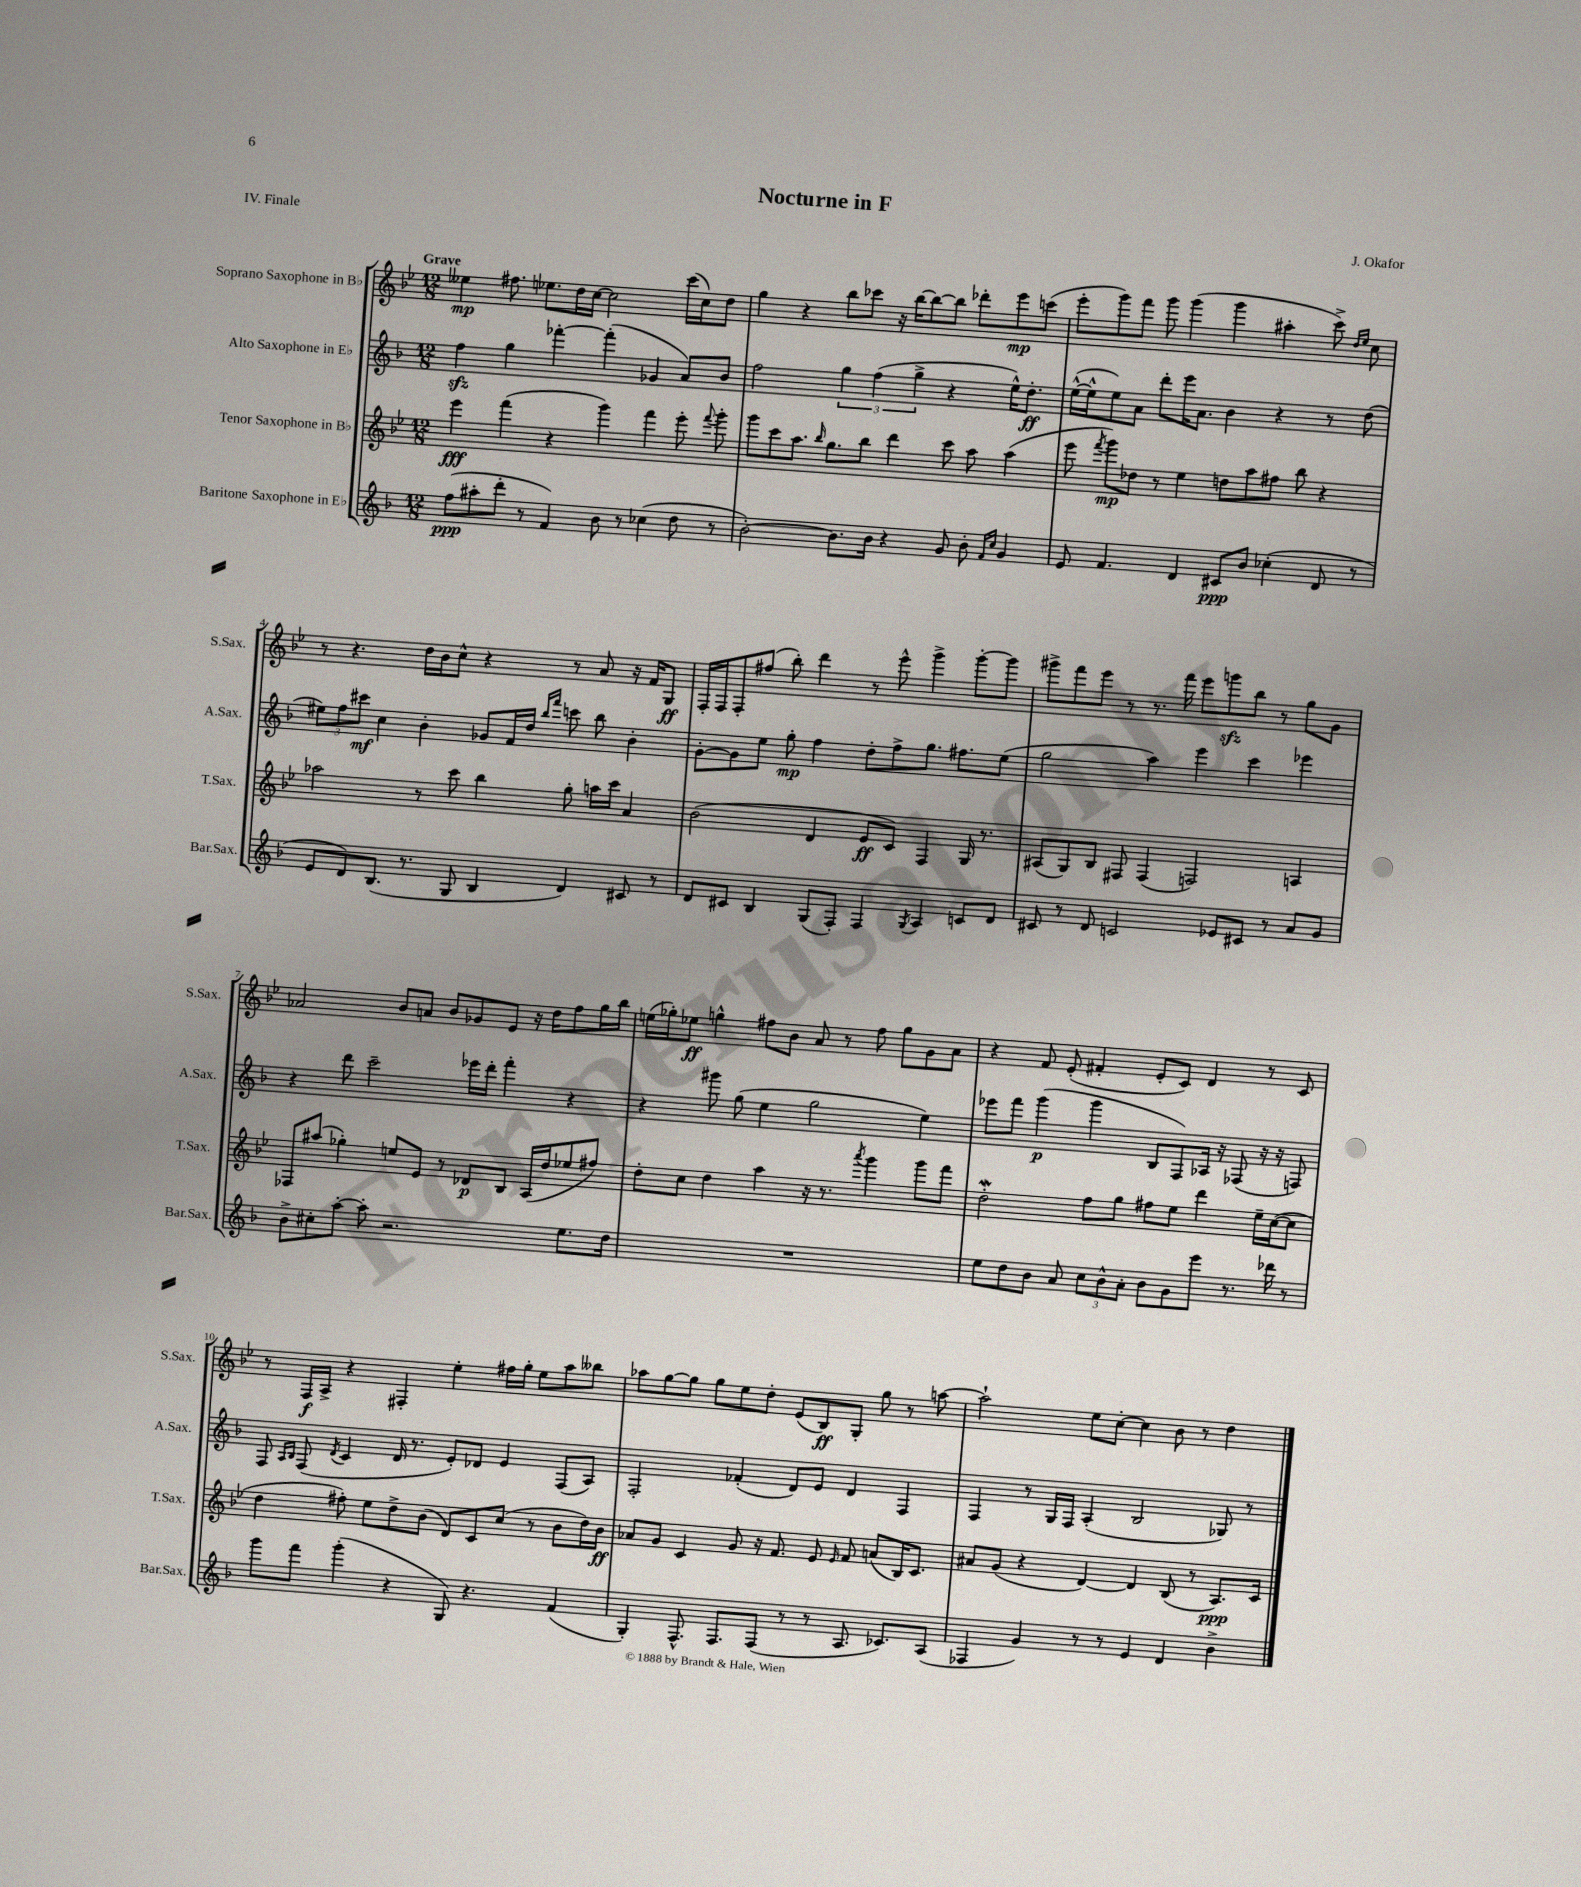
\header { title = "Nocturne in F" composer = "J. Okafor" piece = "IV. Finale" }
<<
\new StaffGroup <<
\new Staff = "s0" \with { instrumentName = "Soprano Saxophone in Bb" shortInstrumentName = "S.Sax." } {
    \clef treble \key bes \major \numericTimeSignature \time 12/8 \tempo "Grave"
    \autoBeamOff eeses''4\mp fis''8. ees''8.[ d''16 c''16]~ c''2 c'''16[( c''16) d''8] |
    g''4 r4 bes''8[ ces'''8] r16 bes''16[~ bes''8~ bes''8] des'''8[-. ees'''8\mp c'''8]( |
    ees'''8[-. g'''8) f'''8] g'''8 g'''4( g'''4 ais''4-. c'''8->) \grace { d''16[ ees''16] } c''8 |
    r8 r4. d''16[ bes'16 c''8]-^ r4 r8 a'8 r16 f'16[ g8]\ff |
    f16[-. f16 f8-. fis''8]( bes''8-.) d'''4 r8 ees'''8-^ g'''4-> g'''8[~-. g'''8] |
    gis'''8[-> f'''8 ees'''8] r8 r8. f'''16 ees'''8[ g'''8\sfz bes''8] r8 g''8[ g'8] |
    aes'2 bes'8[ a'8] bes'8[ ges'8 ees'8] r16 d''16[ f''8 g''16 bes''16] |
    e''16[( ges''16-.) ees''8]\ff g''4-^ fis''8[ bes'8] a'8 r8 fis''8 g''8[ g'8 a'8] |
    r4 f'8 ees'8-.( fis'4-. ees'8[-. c'8]) d'4 r8 c'8 |
    r8 f16[\f a16]-> r4 fis4-. ees''4-. fis''16[ g''16]-. ees''8[ a''8 beses''8] |
    aes''8[ g''8~ g''8] g''8[ ees''8 d''8]-. ees'8[( bes8\ff) g8]-. g''8 r8 a''8~ |
    a''2-! ees''8[ c''8]~-. c''4 bes'8 r8 d''4 \bar "|." |
}
\new Staff = "s1" \with { instrumentName = "Alto Saxophone in Eb" shortInstrumentName = "A.Sax." } {
    \clef treble \key f \major \numericTimeSignature \time 12/8
    \autoBeamOff f''4\sfz g''4 fes'''4~-. fes'''4-.( ges'4 a'8[) bes'8] |
    f''2 \tuplet 3/2 { g''4 f''4( g''4-> } r4 e''16[-^) d''8.]-.\ff |
    e''16[~-^( e''16-^ e''8) a'8] d'''8[-. e'''16 a'8.] bes'4 r4 r8 d''8( |
    \tuplet 3/2 { eis''8[) f''8 cis'''8]\mf } c''4 bes'4-. ges'8[ f'16 d''16] \grace { bes''16[ f'''16] } c'''8 bes''8 bes'4-. |
    g'8[~-. g'8 e''8] g''8-.\mp f''4 d''8[-. f''8-> g''8.] fis''8.[ e''8]( |
    g''2 a''4) e'''4 c'''4 ees'''4 |
    r4 d'''8 c'''2-- ees'''16[ d'''16]-. f'''4-. r4 |
    r4 gis'''8 g''8( e''4 g''2 e''4) |
    ees'''8[ f'''8] g'''4\p( g'''4 bes8[ f8) aes16] r16 fes8( r16 r16 f8) |
    f8 \grace { a16[ bes16] } f8( \acciaccatura { d'8 } c'4 d'16 r8. e'8[-.) des'8] e'4 f8[( a8]) |
    f2-. fes'4-.( d'8[) e'8] d'4 f4 |
    f4 r8 g16[ f16] a4-.( bes2 ges8) r8 \bar "|." |
}
\new Staff = "s2" \with { instrumentName = "Tenor Saxophone in Bb" shortInstrumentName = "T.Sax." } {
    \clef treble \key bes \major \numericTimeSignature \time 12/8
    \autoBeamOff ees'''4\fff f'''4( r4 g'''4) f'''4 ees'''8-. \appoggiatura { f'''8 } g'''8-. |
    g'''8[ c'''8 a''8.] \grace { bes''16 } g''8.[ bes''8] d'''4 c'''8 a''8 a''4( |
    ees'''8 \acciaccatura { f'''8 } g'''8[\mp) des''8] r8 ees''4 d''8[ a''8 fis''8] bes''8 r4 |
    aes''2 r8 c'''8 bes''4 g''8-. a''16[ c'''16] a'4 |
    bes'2( d'4 ees'8[\ff c'8]) f4 g16 r8. |
    ais8[( g8) bes8] fis8 fis4( f2) a4 |
    fes8[ ais''8]( ges''4-.) e''8[ ees'8] r8 des'8[\p bes8] a16[( d''16 ees''8 fis''8]) |
    d''8[-. c''8] d''4 a''4 r16 r8. \acciaccatura { a'''8 } g'''4 g'''8[ f'''8] |
    d''2-.\mordent f''8[ g''8] fis''8[ ees''8] d'''4 ees''16[-- c''16~( c''8] |
    d''4 fis''8-.) ees''8[ d''8-> bes'8]( d'8[) c'8 c''8]( r8 bes'8[ d''16) bes'16]\ff |
    aes'8[ g'8] c'4 g'8 r16 f'8. ees'8 \grace { ees'16 } f'8 a'8[( bes16) c'8.] |
    ais'8[ g'8]( r4 d'4~) d'4 bes8( r8 a8.[\ppp) c'16] \bar "|." |
}
\new Staff = "s3" \with { instrumentName = "Baritone Saxophone in Eb" shortInstrumentName = "Bar.Sax." } {
    \clef treble \key f \major \numericTimeSignature \time 12/8
    \autoBeamOff f''8[\ppp( ais''8-. d'''8]-. r8 f'4) bes'8 r8 ces''4( d''8 r8 |
    bes'2~-.) bes'8.[ bes'16] r4 g'8 bes'8-. \grace { f'16[ c''16] } g'4 |
    e'8 f'4. d'4 cis'8[\ppp bes'8] ces''4-.( d'8 r8 |
    e'8[ d'8) bes8.]( r8. g8 bes4 d'4) cis'8 r8 |
    d'8[ cis'8] bes4 g8[( f8]-.) f4 \acciaccatura { g8 } a4 c'8[ d'8] |
    cis'8 r8 d'8 c'2 ees'8[ cis'8] r8 a'8[ g'8] |
    bes'8[-> cis''8-. a''8]~-. a''8-. r2. e''8.[ d''16] |
    R1. |
    e''8[ d''8 bes'8] a'8 \tuplet 3/2 { c''8[ bes'8-^ a'8]-. } bes'8[ g'8 e'''8] r8. des'''16 r8 |
    g'''8[ f'''8] g'''4-.( r4 g8) r4. f'4( |
    g4-.) f8.-^ f8.[ f8]( r8 r8 a8. ces'8.[) a8]( |
    fes4 g'4) r8 r8 e'4 d'4 bes'4-> \bar "|." |
}
>>
>>
